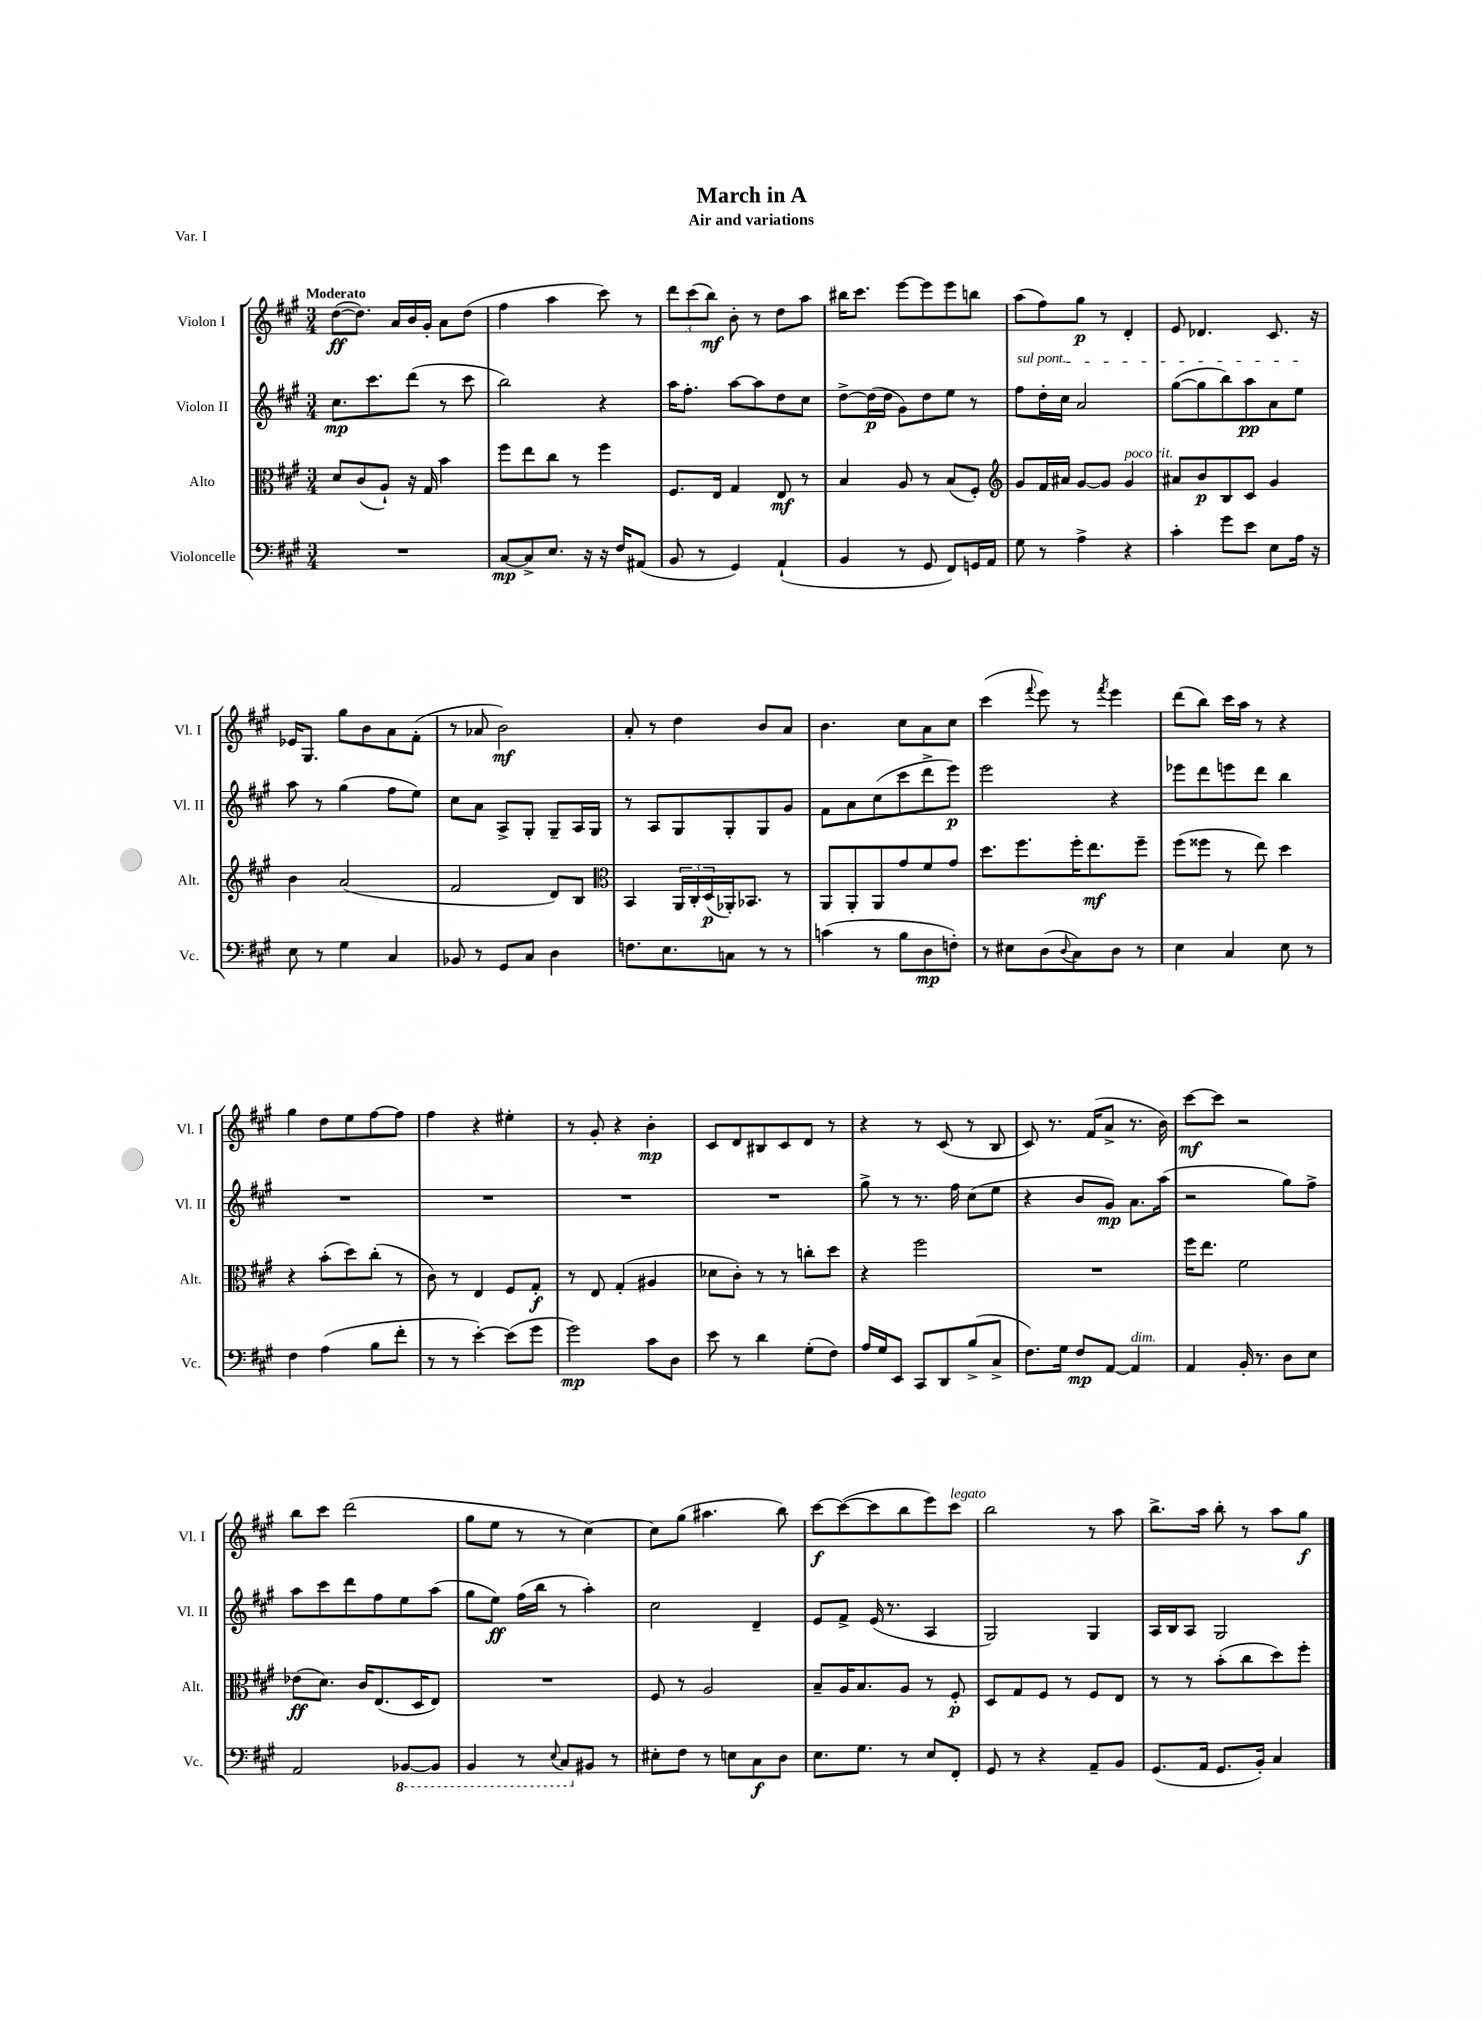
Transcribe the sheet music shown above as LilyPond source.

\header { title = "March in A" subtitle = "Air and variations" piece = "Var. I" }
<<
\new StaffGroup <<
\new Staff = "s0" \with { instrumentName = "Violon I" shortInstrumentName = "Vl. I" } {
    \clef treble \key a \major \numericTimeSignature \time 3/4 \tempo "Moderato"
    d''8~\ff( d''8.) a'16 b'16 gis'16-. a'8 d''8( |
    fis''4 a''4 cis'''8) r8 |
    \tuplet 3/2 { d'''8 cis'''8( b''8\mf) } b'8-. r8 d''8 a''8 |
    bis''16 cis'''8. e'''8~ e'''8 e'''8 b''8 |
    a''8( fis''8) gis''8\p r8 d'4-. |
    e'8 des'4. cis'8. r16 |
    ees'16 gis8. gis''8 b'8 a'8 fis'8-.( |
    r8 aes'8 b'2\mf) |
    a'8-. r8 d''4 b'8 a'8 |
    b'4. cis''8 a'8 cis''8 |
    cis'''4( \appoggiatura { fis'''8 } e'''8) r8 \acciaccatura { fis'''8 } e'''4 |
    d'''8( b''8) cis'''16 a''16 r8 r4 |
    gis''4 d''8 e''8 fis''8~ fis''8 |
    fis''4 r4 eis''4-. |
    r8 gis'8-. r4 b'4-.\mp |
    cis'8 d'8 bis8 cis'8 d'8 r8 |
    r4 r8 cis'8( r8 b8 |
    cis'8) r8. fis'16( a'8-> r8. b'16) |
    cis'''8~\mf cis'''8 r2 |
    b''8 cis'''8 d'''2( |
    gis''8 e''8 r8 r8 cis''4~) |
    cis''8 gis''8( ais''4. b''8) |
    cis'''8~\f cis'''8~( cis'''8 b''8 e'''8) cis'''8^\markup { \italic "legato" } |
    b''2 r8 a''8 |
    b''8.-> a''16 b''8-. r8 a''8 gis''8\f \bar "|." |
}
\new Staff = "s1" \with { instrumentName = "Violon II" shortInstrumentName = "Vl. II" } {
    \clef treble \key a \major \numericTimeSignature \time 3/4
    cis''8.\mp cis'''8. d'''8( r8 cis'''8 |
    b''2) r4 |
    a''16 fis''8.-. a''8~ a''8 d''8 cis''8 |
    d''8~-> d''16\p( d''16 gis'8) d''8 e''8 r8 |
    \once \override TextSpanner.bound-details.left.text = \markup { \italic "sul pont." } fis''8\startTextSpan d''16-. cis''16 a'2 |
    gis''8~( gis''8 b''8) a''8\pp a'8 e''8\stopTextSpan |
    a''8 r8 gis''4( fis''8 e''8) |
    cis''8 a'8 a8-> gis8-. gis8-- a16 gis16 |
    r8 a8 gis8 gis8-. gis8 gis'8 |
    fis'8 a'8 cis''8( cis'''8 d'''8-> e'''8\p) |
    e'''2 r4 |
    ees'''8 d'''8 e'''8 d'''8 b''4 |
    R2. |
    R2. |
    R2. |
    R2. |
    gis''8-> r8 r8. fis''16 cis''8( e''8 |
    r4 b'8 gis'8\mp) a'8. a''16( |
    r2 gis''8) fis''8-> |
    a''8 cis'''8 d'''8 fis''8 e''8 a''8( |
    gis''8 e''8\ff) fis''16( b''16 r8 a''4-.) |
    cis''2 d'4-- |
    e'8 fis'8-> e'16( r8. a4 |
    gis2) gis4 |
    a16 b16 a8 gis2 \bar "|." |
}
\new Staff = "s2" \with { instrumentName = "Alto" shortInstrumentName = "Alt." } {
    \clef alto \key a \major \numericTimeSignature \time 3/4
    d'8 cis'8( a8-!) r16 gis16 b'4 |
    fis''8 e''8 cis''8 r8 fis''4 |
    fis8. e16 gis4 e8\mf r8 |
    b4 a8 r8 b8( fis8-.) |
    \clef treble gis'8 fis'16 ais'16 gis'8~ gis'8 gis'4^\markup { \italic "poco rit." } |
    ais'8 b'8\p b8 cis'8 gis'4 |
    b'4 a'2( |
    fis'2 d'8) b8 |
    \clef alto b,4 \tuplet 3/2 { a,16 cis16-. d16\p( } aes,16-.) bes,8. r8 |
    a,8 a,8-. a,8 gis'8 fis'8 gis'8 |
    d''8. fis''8. fis''16-. e''8.\mf fis''8-- |
    fis''8( fisis''8 r8 e''8) d''4 |
    r4 b'8-.( d''8) cis''8-.( r8 |
    cis'8) r8 e4 fis8 gis8-.\f |
    r8 e8 gis4-.( ais4 |
    des'8 cis'8-.) r8 r8 c''8-. d''8 |
    r4 fis''2 |
    R2. |
    fis''16 e''8. fis'2 |
    ees'8\ff( d'8.) cis'16 e8.( d16 e8) |
    R2. |
    fis8 r8 a2 |
    b8-- a16 b8. a8 r8 fis8-.\p |
    d8 gis8 fis8 r8 fis8 e8 |
    r8 r8 b'8-.( cis''8 d''8) fis''8-. \bar "|." |
}
\new Staff = "s3" \with { instrumentName = "Violoncelle" shortInstrumentName = "Vc." } {
    \clef bass \key a \major \numericTimeSignature \time 3/4
    R2. |
    cis8~\mp cis8-> e8. r16 r16 fis16 ais,8( |
    b,8 r8 gis,4) a,4-!( |
    b,4 r8 gis,8 fis,8) g,16 a,16 |
    gis8 r8 a4-> r4 |
    cis'4-. gis'8 e'8 e8 a16 r16 |
    e8 r8 gis4 cis4 |
    bes,8 r8 gis,8 cis8 d4 |
    f8. e8. c8 r8 r8 |
    c'4( r8 b8 d8\mp f8-.) |
    r8 eis8 d8( \appoggiatura { d8 } cis8) d8 r8 |
    e4 cis4 e8 r8 |
    fis4 a4( b8 fis'8-. |
    r8 r8 e'4~-.) e'8( gis'8 |
    gis'2\mp) cis'8 d8 |
    e'8 r8 d'4 gis8-.( fis8) |
    a16 gis16 e,8 cis,8 d,8 b8->( cis8-> |
    fis8.) gis16 fis8\mp a,8~ a,4^\markup { \italic "dim." } |
    a,4 b,16-. r8. d8 e8 |
    a,2 \ottava #-1 bes,,8~ bes,,8 |
    b,,4 r8 \appoggiatura { e,8 } cis,8 \ottava #0 bis,8 r8 |
    eis8-. fis8 r8 e8 cis8\f d8 |
    e8. gis8. r8 e8 fis,8-. |
    gis,8 r8 r4 a,8-- b,8 |
    gis,8.( a,16 gis,8. b,16-.) cis4 \bar "|." |
}
>>
>>
\layout { \context { \Score \remove "Bar_number_engraver" } }
